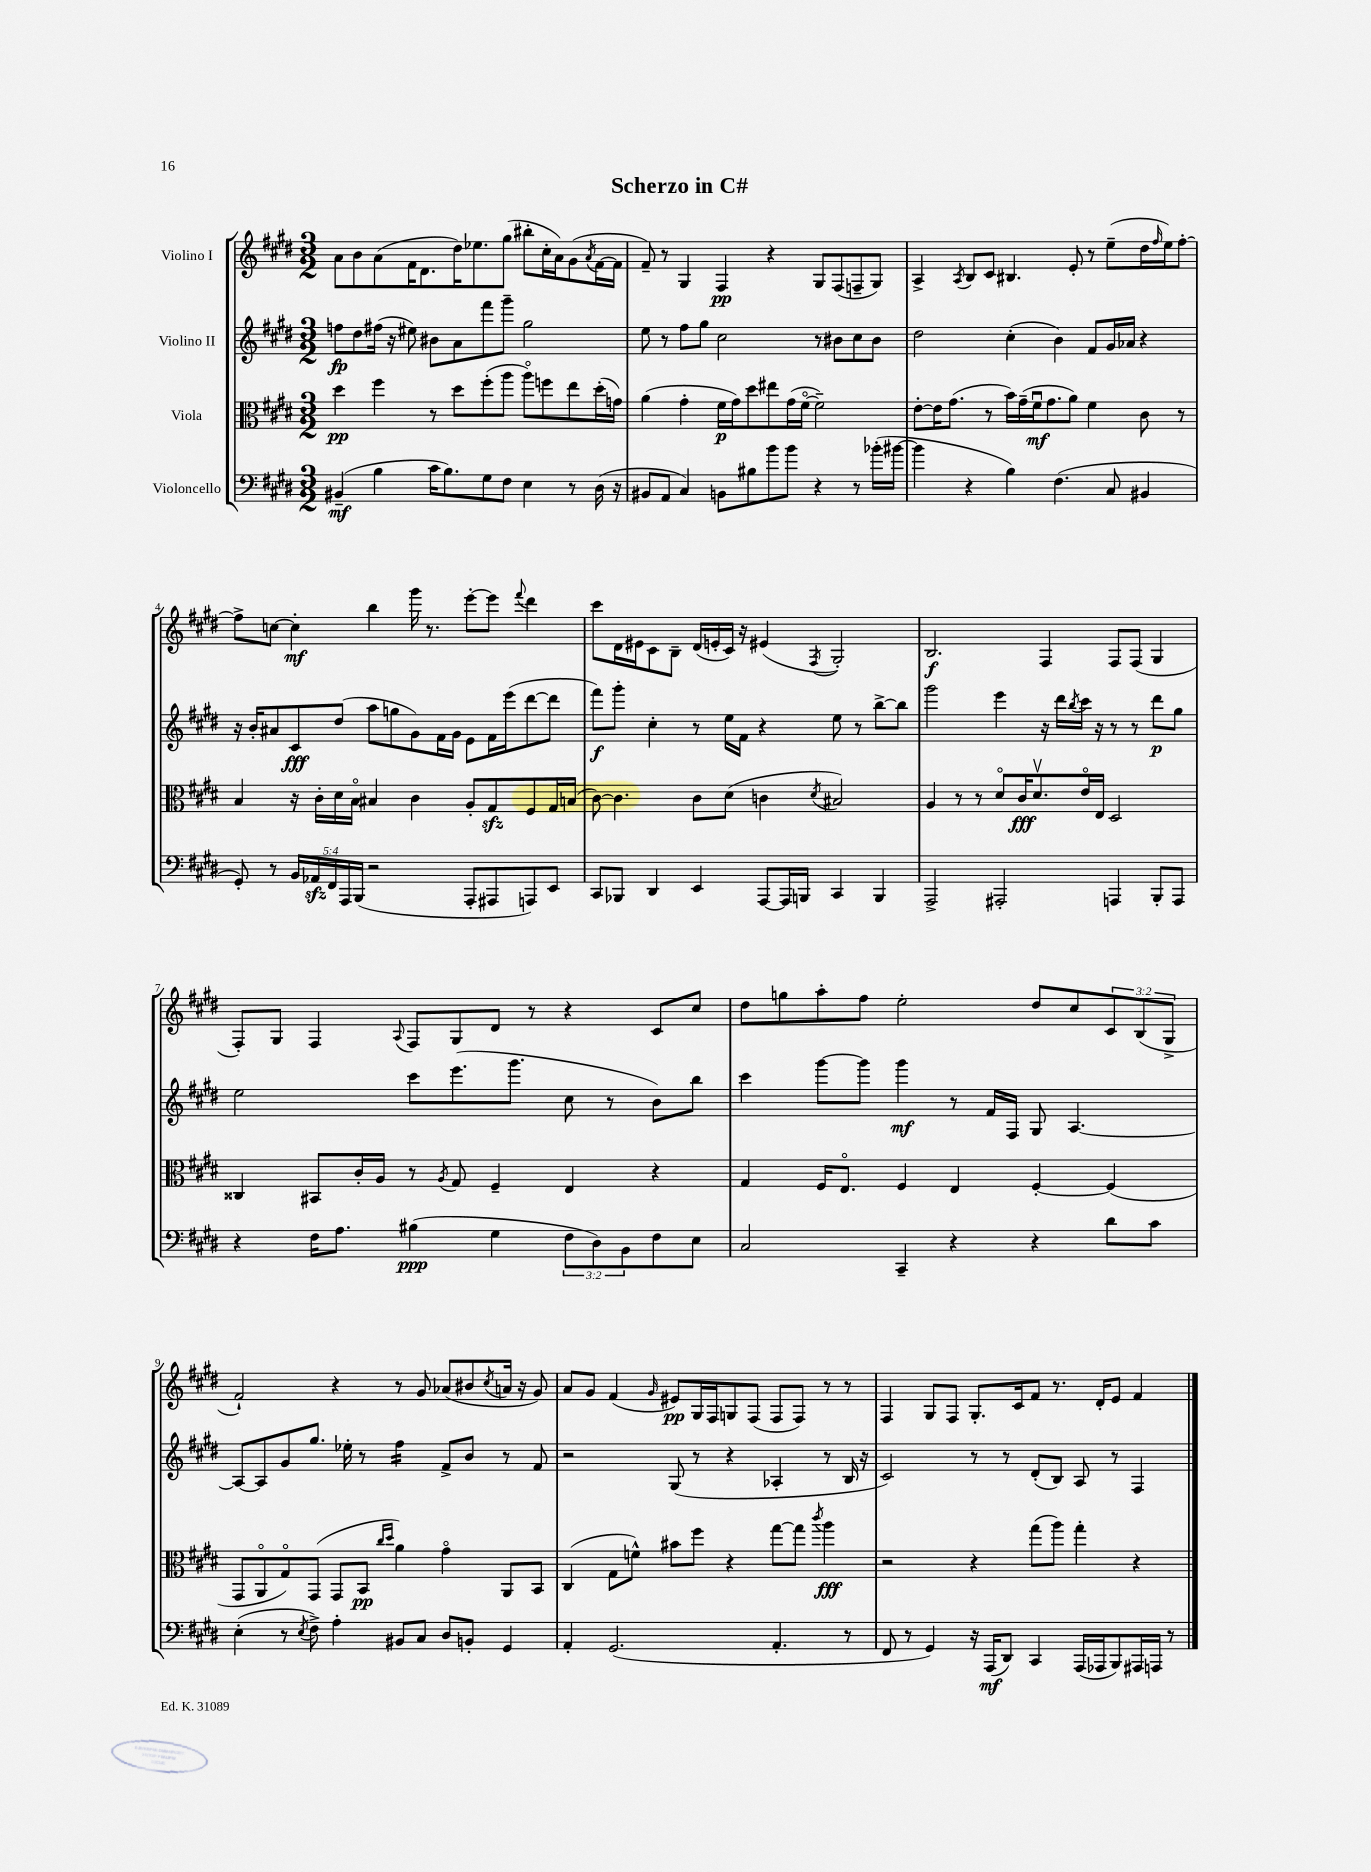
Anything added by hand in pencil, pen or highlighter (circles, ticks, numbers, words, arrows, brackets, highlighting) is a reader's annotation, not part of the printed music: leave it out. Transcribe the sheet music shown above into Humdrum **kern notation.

**kern	**kern	**kern	**kern
*staff4	*staff3	*staff2	*staff1
*clefF4	*clefC3	*clefG2	*clefG2
*k[f#c#g#d#]	*k[f#c#g#d#]	*k[f#c#g#d#]	*k[f#c#g#d#]
*M3/2	*M3/2	*M3/2	*M3/2
(4BB#~/	4dd#\	8ff\L	8a\L
.	.	8dd#\	8b\
4B\	4ff#\	(16ff#\Jk	(8a\
.	.	16r	.
.	.	8ee#\)	16f#\K
.	.	.	8.d#\
16c#\LK	8r	8b#\L	.
8.B\)	.	.	.
.	8dd#\L	8a\	16dd#\K)
.	.	.	8.ee-\
8G#\	(8ff#'\	8fff#\	.
8F#\J	8aa\J	8ggg#~\J	(8gg#\J
4E\	8aao\L)	2gg#\	8bb#'\L
.	8ff\	.	16cc#'\L
.	.	.	16a\J)
8r	8ee\	.	(8g#\
.	.	.	8qa/
(16D#\	(16dd#'\L	.	[16f#\L
16r	16g\JJ)	.	16f#\]JJ
=	=	=	=
8BB#/L	(4a\	8ee\	8f#~/)
8AA/J	.	8r	8r
4C#/)	4g#'\	8ff#\L	4G#/
.	.	8gg#\J	.
8BB\L	16f#\LL	2cc#\	4F#/
.	16g#\J)	.	.
8B#\	8dd#\	.	.
8b\	8ee#\	.	4r
8b\J	(16g#\L	.	.
.	[16f#o\JJ	.	.
4r	2f#~\])	8r	8G#/L
.	.	8b#\L	(8F#/
8r	.	8cc#\	8F~/
(16b-'\LL	.	8b#\J	8G#/J)
[16b#\JJ	.	.	.
=	=	=	=
4b#\]	[8e'\L	2dd#\	4A^/
.	16e\]K	.	.
.	(8.g#\J	.	.
.	.	.	8qA/
4r	.	.	8B/L
.	8r	.	8c#/J
4B\)	16b\LL)	(4cc#'\	4.B#/
.	(16g#~\	.	.
.	16f#u\J	.	.
.	8.g#\	.	.
(4.F#\	.	4b\)	.
.	8a\J)	.	8e'/
.	4f#\	8f#/L	8r
8C#/	.	16g#/L	(8ee~\L
.	.	16a-/JJ	.
4BB#/	8c#\	4r	16dd#\L
.	.	.	16qqff#/
.	.	.	16ee\J)
.	8r	.	[8ff#'\J
=	=	=	=
8GG#'/)	4B/	16r	8ff#^\]L
.	.	16b'/LK	.
8r	.	8a#/	[8cc\J
20BB/LL	16r	8c#/	4cc'\]
20AA-/	.	.	.
.	16c#'\LL	.	.
20FF#/	.	.	.
.	16d#\	(8dd#/J	.
20AAA/	.	.	.
.	16Bo\JJ	.	.
(20BBB/JJ	.	.	.
2r	4B#/	8aa\L	4bb\
.	.	8gg\	.
.	4c#\	8g#\)	16ggg#\
.	.	.	8.r
.	.	16f#\L	.
.	.	16g#\JJ	.
8AAA'/L	8A'/L	8e\L	[8eee'\L
8AAA#/	8G#/	16f#\L	8eee\]J
.	.	(16eee\J	.
.	.	.	8qqfff#/
8AAA/)	8F#/	[8ddd#\	4ddd#\
8EE/J	16G#/L	8ddd#\]J	.
.	(16B/JJ	.	.
=	=	=	=
8CC#/L	[8c#\)	8fff#\L)	8ccc#\L
8BBB-/J	4.c#\]	8ggg#'\J	16d#\L
.	.	.	16e#\J
4DD#/	.	4cc#'\	8c#\
.	.	.	8B~\J
4EE/	8c#\L	8r	(16d#/LL
.	.	.	16e'/
.	(8d#\J	16ee\LL	16c#/JJ)
.	.	16f#\JJ	16r
[8AAA/L	4c\	4r	(4e#/
16AAA/]L	.	.	.
16BBB/JJ	.	.	.
.	8qd#/	.	8qF#/
4CC#/	2B#/)	8ee\	2G#'/)
.	.	8r	.
4BBB/	.	[8bb^\L	.
.	.	8bb\]J	.
=	=	=	=
2AAA^/	4A/	2ggg#\	2.B/
.	8r	.	.
.	8r	.	.
2AAA#'/	8d#o/L	4eee\	.
.	16c#/K	.	.
.	8.d#v/	.	.
.	.	16r	4F#/
.	.	16ddd#\LL	.
.	.	8qbb/	.
.	16eo/L	16ccc#\JJ	.
.	16E/JJ	16r	.
4AAA/	2D#/	8r	8F#/L
.	.	8r	(8F#/J
8BBB'/L	.	8ddd#\L	4G#/
8AAA/J	.	8gg#\J	.
=	=	=	=
4r	4C##/	2ee\	8F#'/L)
.	.	.	8G#/J
16F#\LK	8BB#/L	.	4F#/
8.A\J	.	.	.
.	16c#'/L	.	.
.	16A/JJ	.	.
.	.	.	8qqA/
(4B#\	8r	8ccc#\L	8F#/L
.	8qA/	.	.
.	8G#/	(8.eee\	8G#/
4G#\	4F#~/	.	8d#/J
.	.	8.ggg#\J	.
.	.	.	8r
12F#\L	4E/	8cc#\	4r
12D#\)	.	.	.
.	.	8r	.
12BB\	.	.	.
8F#\	4r	8b\L)	8c#/L
8E\J	.	8bb\J	8cc#/J
=	=	=	=
2C#/	4G#/	4ccc#\	8dd#\L
.	.	.	8gg\
.	16F#/LK	[8ggg#\L	8aa'\
.	8.Eo/J	.	.
.	.	8ggg#\]J	8ff#\J
4CC#~/	4F#/	4ggg#\	2ee'\
4r	4E/	8r	.
.	.	16f#/LL	.
.	.	16F#/JJ	.
4r	[4F#'/	8G#/	8dd#/L
.	.	[4.A/	8cc#/
8d#\L	(4F#/]	.	12c#/
.	.	.	(12B/
8c#\J	.	.	.
.	.	.	12G#^/J
=	=	=	=
(4E'\	8GG#/L	8A/_L	2f#`/)
.	8AAo/	8A/]	.
8r	8G#o/)	8g#/	.
8qE/	.	.	.
8F#^\)	(8GG#/J	8.gg#/J	.
4A'\	8GG#/L	.	4r
.	.	16ee-'\	.
.	8BB/J	8r	.
.	16qqcc#/LL	.	.
.	16qqdd#/JJ	.	.
8BB#/L	4a\)	4ff#\	8r
8C#/J	.	.	8g#/
8D#/L	4g#o\	8f#^/L	(8a-/L
8BB'/J	.	8b/J	8b#/
.	.	.	8qcc#/
4GG#/	8AA/L	8r	16a/Jk
.	.	.	16r
.	8BB/J	8f#/	8g#/)
=	=	=	=
4AA'/	(4C#/	2r	8a/L
.	.	.	8g#/J
(2.GG#/	8G#\L	.	(4f#/
.	8f^^\J)	.	.
.	.	.	16qqg#/
.	8b#\L	(8G#/	8e#/L)
.	8ff#\J	8r	16G#/L
.	.	.	16F#/J
.	4r	4r	8G/
.	.	.	(8F#/J
4.AA'/	[8gg#\L	4A-'/	8F#/L
.	8gg#\]J	.	8F#/J)
.	8qccc#/	.	.
.	4aa\	8r	8r
8r	.	16B/	8r
.	.	16r	.
=	=	=	=
8FF#/	2r	2c#/)	4F#/
8r	.	.	.
4GG#/)	.	.	8G#/L
.	.	.	8F#/J
16r	4r	8r	8.G#'/L
(16AAA/LK	.	.	.
8DD#/J)	.	8r	.
.	.	.	16c#/k
4CC#/	(8gg#\L	(8d#'/L	8f#/J
.	8aa\J)	8B/J)	8.r
(16AAA/LL	4gg#'\	8A/	.
16AAA-/J	.	.	16d#'/LK
8BBB/)	.	8r	8e/J
16AAA#/L	4r	4F#/	4f#/
16AAA/JJ	.	.	.
8r	.	.	.
==	==	==	==
*-	*-	*-	*-
